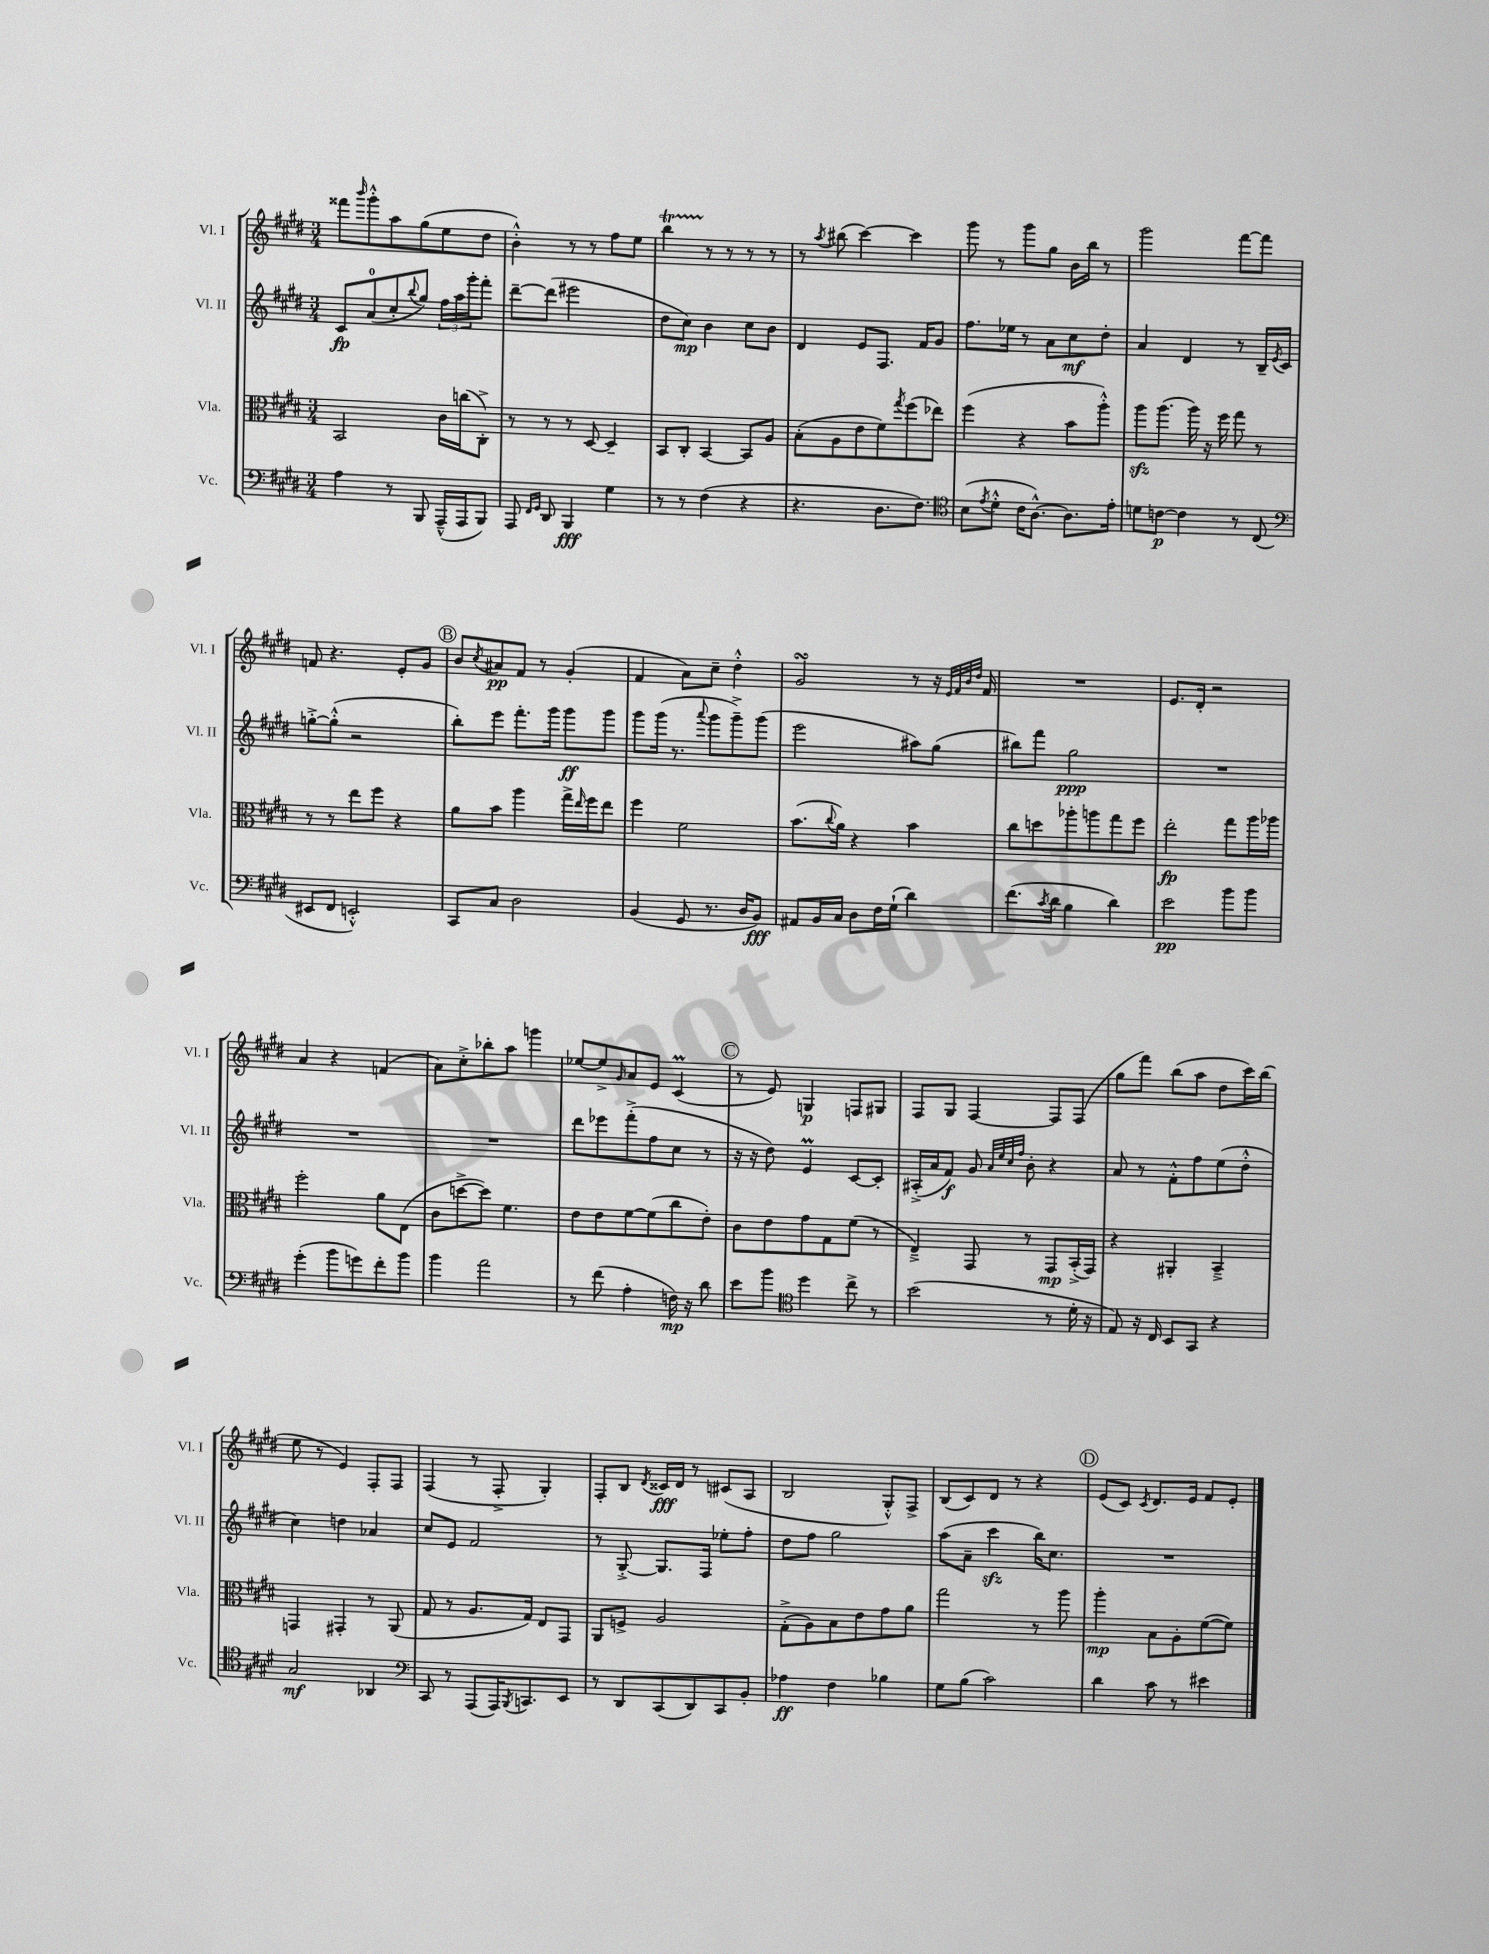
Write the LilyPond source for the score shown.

<<
\new StaffGroup <<
\new Staff = "s0" \with { instrumentName = "Vl. I" shortInstrumentName = "Vl. I" } {
    \clef treble \key e \major \numericTimeSignature \time 3/4
    fisis'''8 \grace { b'''16 } gis'''8-.-^ a''8 gis''8( e''8 dis''8 |
    b'4-.-^) r8 r8 fis''8 e''8 |
    b''4\startTrillSpan r8\stopTrillSpan r8 r8 r8 |
    r8 \acciaccatura { a''8 } bis''8( cis'''4~) cis'''4 |
    gis'''8 r8 gis'''8 gis''8 b'16 b''16 r8 |
    gis'''2 fis'''8~ fis'''8 |
    f'8 r4. e'8-. gis'8 |
    \mark \markup { \circle "B" } b'8 \acciaccatura { cis''8 } ais'8\pp fis'8 r8 gis'4-.( |
    fis'4 a'8) cis''8-- dis''4-.-^ |
    gis'2\turn r8 r16 \grace { e'32 fis'32 b'32 dis''32 } fis'16 |
    R2. |
    e'8. dis'16-. r2 |
    a'4 r4 f'4( |
    a'8) cis''8-.-> bes''8-. a''8 g'''4 |
    ees''8~ ees''8-> \grace { gis'16 } a'8 e'8 cis'4\prall( |
    \mark \markup { \circle "C" } r8 e'8) g4\p f8 gis8 |
    fis8 gis8 fis4~ fis8 fis8( |
    gis''8 fis'''8) b''8( a''8 dis''8 cis'''16) b''16( |
    e''8 r8 e'4) fis8-. fis8 |
    fis4( r8 fis8-.-> gis4-.) |
    fis8-. b8 \acciaccatura { dis'8 } cisis'16\fff dis'16 r8 cis'8( a8 |
    b2 gis8-.-^) fis8-> |
    b8( cis'8) dis'8 r8 r4 |
    \mark \markup { \circle "D" } e'8( cis'8) \acciaccatura { cis'8 } dis'8. e'16 fis'8 e'8-. \bar "|." |
}
\new Staff = "s1" \with { instrumentName = "Vl. II" shortInstrumentName = "Vl. II" } {
    \clef treble \key e \major \numericTimeSignature \time 3/4
    cis'8\fp a'8-0( cis''8-. \appoggiatura { b''8 } gis''8) \tuplet 3/2 { fis''16 a''16 gis'''16-. } fis'''8-. |
    dis'''8~-- dis'''8( eis'''2 |
    dis''8 cis''8\mp) b'4 cis''8 b'8 |
    dis'4 e'8 fis8. fis'16 gis'8 |
    fis''8. ees''16 r8 a'8 cis''8\mf dis''8-. |
    a'4 dis'4 r8 b16-- \acciaccatura { e'8 } cis'16 |
    g''8~-.-> g''8-.-^( r2 |
    \mark \markup { \circle "B" } b''8-.) e'''8 fis'''8.-. gis'''16 gis'''8\ff gis'''8 |
    gis'''8 gis'''16( r8. \appoggiatura { a'''8 } gis'''8 gis'''8--->) gis'''8( |
    e'''2 ais''8) gis''8( |
    bis''8) fis'''8 gis''2\ppp |
    R2. |
    R2. |
    R2. |
    dis'''8 ees'''8 fis'''8-.->( fis''8 cis''8 r8 |
    \mark \markup { \circle "C" } r16 r16 dis''8) e'4\prall cis'8~ cis'8-. |
    ais16-.->( a'16 fis'8\f) gis'8 \grace { a'32 e''32 cis''32 fis''32 } b'8-. r4 |
    a'8 r8 fis'8-.-^ fis''8 e''8( dis''8-.-^ |
    cis''4) d''4 aes'4 |
    cis''8 e'8 fis'2 |
    r8 gis8~-.-> gis8. fis16 ees''8-. fis''8-. |
    dis''8 fis''8 gis''2 |
    a''8( a'8-- cis'''4\sfz b''16) cis''8. |
    \mark \markup { \circle "D" } R2. \bar "|." |
}
\new Staff = "s2" \with { instrumentName = "Vla." shortInstrumentName = "Vla." } {
    \clef alto \key e \major \numericTimeSignature \time 3/4
    b,2 cis'16 c''16( cis8-.->) |
    r8 r8 r8 dis8~ dis4-- |
    b,8 cis8-. b,4~ b,8 a8 |
    b8-.( a8 e'8 fis'8) \acciaccatura { gis''8 } fis''8( ees''8) |
    fis''4( r4 b'8 a''8-.-^) |
    a''8\sfz a''8.( a''16) r16 fis''16 gis''8 r8 |
    r8 r8 e''8 fis''8 r4 |
    \mark \markup { \circle "B" } a'8 b'8 a''4 gis''16-> \grace { e''16 } fis''16 e''8 |
    fis''4 fis'2 |
    b'8.( \appoggiatura { cis''8 } a'16) r4 b'4 |
    cis''8 d''8 aes''8-. a''8 gis''8 fis''8 |
    e''2-.\fp gis''8 a''16 aes''16 |
    fis''2-. a'8 e8( |
    cis'8 d''8~-> d''8) fis'4. |
    e'8 e'8 fis'8~ fis'8( cis''8 e'8-.) |
    \mark \markup { \circle "C" } cis'8 e'8 gis'8 gis8 fis'8( r8 |
    e4--->) gis,8 r8 gis,8\mp b,16-.->( gis,16) |
    r4 ais,4-. b,4---> |
    g,4 gis,4-. r8 a,8( |
    gis8 r8 a8. gis16) e8 gis,8 |
    a,8 f8-> a2 |
    gis8-.->( a8) b8 e'8 gis'8 a'8 |
    gis''2 r8 a''8 |
    \mark \markup { \circle "D" } a''4-.\mp b8 a8-. fis'8~( fis'8) \bar "|." |
}
\new Staff = "s3" \with { instrumentName = "Vc." shortInstrumentName = "Vc." } {
    \clef bass \key e \major \numericTimeSignature \time 3/4
    a4 r8 b,,8 a,,16---^( a,,16 b,,8) |
    a,,8 \grace { fis,16 gis,16 } dis,8 b,,4\fff gis4 |
    r8 r8 fis4( r4 |
    r4. dis8. fis8.) |
    \clef tenor b8( \acciaccatura { e'8 } dis'8-.-^ cis'16 a8.~-^) a8. e'16-. |
    d'8 c'8~\p c'4 r8 cis8( |
    \clef bass eis,8 fis,8 e,2-.-^) |
    \mark \markup { \circle "B" } cis,8 cis8 dis2 |
    b,4( gis,8 r8. dis16 b,8\fff) |
    ais,8 b,16 cis16 dis8 fis16 gis16-!( dis'4) |
    fis'8.( \acciaccatura { cis'8 } dis'16 b4 dis'4) |
    e'2\pp b'8 b'8 |
    gis'4-.( b'8 g'8) fis'8-. b'8 |
    b'4 a'2 |
    r8 fis'8( a4-. f16\mp) r16 dis'8 |
    \mark \markup { \circle "C" } e'8 b'8 \clef tenor dis''4 cis''8-> r8 |
    b'2( r8 dis'16-. r16 |
    e8) r16 cis16 b,8 gis,8 r4 |
    gis2\mf aes,4 |
    \clef bass cis,8 r8 a,,8( a,,16) \acciaccatura { b,,8 } c,8. e,8 |
    r8 dis,8 cis,8( dis,8) cis,8 b,8-. |
    aes4\ff fis4 bes4 |
    gis8 b8( cis'2) |
    \mark \markup { \circle "D" } dis'4 cis'8 r8 eis'4 \bar "|." |
}
>>
>>
\layout { \context { \Score \remove "Bar_number_engraver" } }
